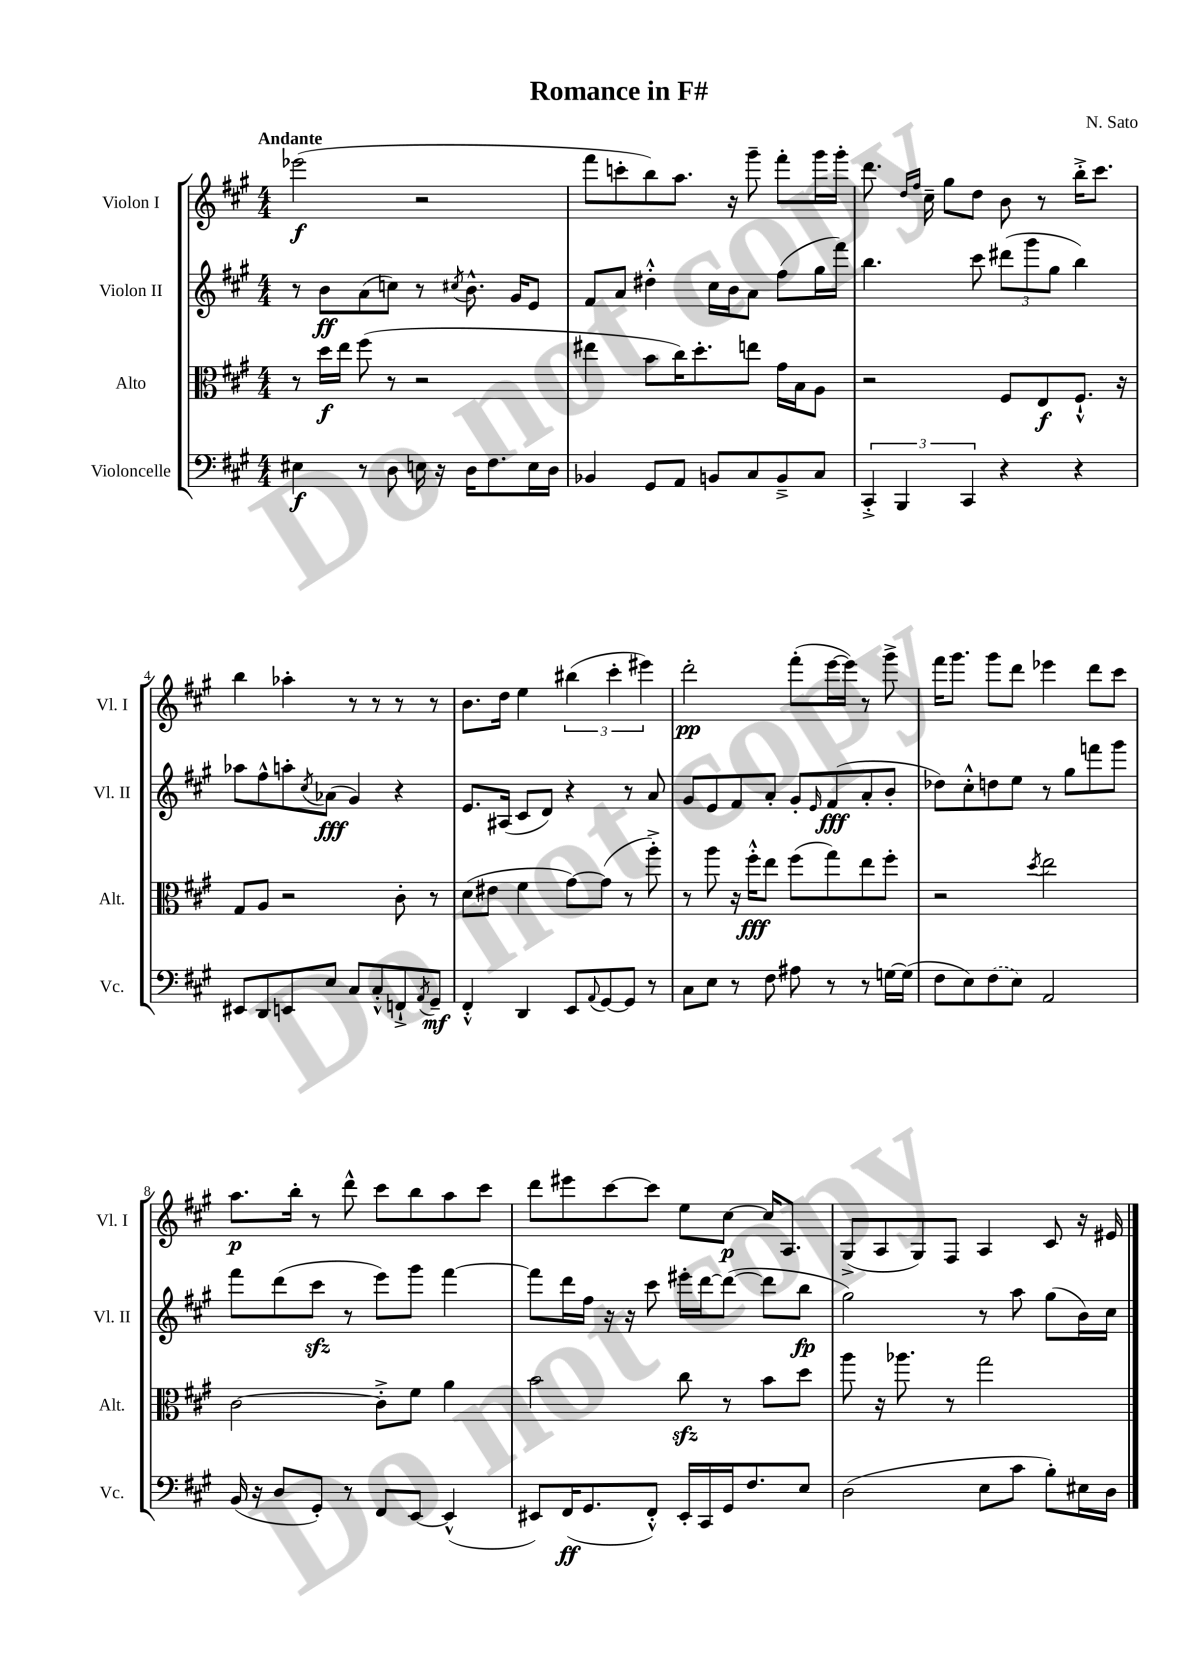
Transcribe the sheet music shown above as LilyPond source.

\header { title = "Romance in F#" composer = "N. Sato" }
<<
\new StaffGroup <<
\new Staff = "s0" \with { instrumentName = "Violon I" shortInstrumentName = "Vl. I" } {
    \clef treble \key a \major \numericTimeSignature \time 4/4 \tempo "Andante"
    ees'''2\f( r2 |
    fis'''8 c'''8-. b''8) a''8. r16 gis'''8-- fis'''8-. gis'''16 gis'''16-. |
    d'''8. \grace { d''16 fis''16 } cis''16-- gis''8 d''8 b'8 r8 b''16-.-> cis'''8. |
    b''4 aes''4-. r8 r8 r8 r8 |
    b'8. d''16 e''4 \tuplet 3/2 { bis''4( cis'''4-. eis'''4) } |
    d'''2-.\pp fis'''8-.( e'''16~ e'''16) r8 gis'''8-> |
    fis'''16 gis'''8. gis'''8 d'''8 ees'''4 d'''8 cis'''8 |
    a''8.\p b''16-. r8 d'''8-^ cis'''8 b''8 a''8 cis'''8 |
    d'''8 eis'''8 cis'''8~ cis'''8 e''8 cis''8~\p cis''16 a8. |
    gis8->( a8 gis8) fis8 a4 cis'8 r16 eis'16 \bar "|." |
}
\new Staff = "s1" \with { instrumentName = "Violon II" shortInstrumentName = "Vl. II" } {
    \clef treble \key a \major \numericTimeSignature \time 4/4
    r8 b'8\ff a'8( c''8) r8 \acciaccatura { cis''8 } b'8.-^ gis'16 e'8 |
    fis'8 a'8 dis''4-.-^ cis''16 b'16 a'8 fis''8( gis''16 fis'''16) |
    b''4. cis'''8 \tuplet 3/2 { dis'''8( gis'''8 gis''8 } b''4) |
    aes''8 fis''8-^ a''8-. \acciaccatura { cis''8 } aes'8\fff( gis'4) r4 |
    e'8. ais16( cis'8 d'8) r4 r8 a'8 |
    gis'8 e'8 fis'8 a'8-. gis'8-. \grace { e'16 } fis'8\fff( a'8-. b'8-. |
    des''8) cis''8-.-^ d''8 e''8 r8 gis''8 f'''8 gis'''8 |
    fis'''8 d'''8( cis'''8\sfz r8 e'''8) gis'''8 fis'''4~ |
    fis'''8 d'''16 fis''16 r16 r16 cis'''8 eis'''16-. d'''16~ d'''8~( d'''8 b''8\fp |
    gis''2) r8 a''8 gis''8( b'16) cis''16 \bar "|." |
}
\new Staff = "s2" \with { instrumentName = "Alto" shortInstrumentName = "Alt." } {
    \clef alto \key a \major \numericTimeSignature \time 4/4
    r8 d''16\f e''16 fis''8( r8 r2 |
    eis''4 b'8 cis''16) d''8.-. e''8 gis'16 b16 a8 |
    r2 fis8 e8\f fis8.-!-^ r16 |
    gis8 a8 r2 cis'8-. r8 |
    d'8( eis'8 fis'4 gis'8~) gis'8( r8 a''8-.->) |
    r8 a''8 r16 fis''16-.-^\fff e''8 fis''8( gis''8) e''8 fis''8-. |
    r2 \acciaccatura { d''8 } e''2 |
    cis'2~ cis'8-.-> fis'8 a'4 |
    b'2 cis''8\sfz r8 b'8 d''8 |
    a''8 r16 aes''8. r8 gis''2 \bar "|." |
}
\new Staff = "s3" \with { instrumentName = "Violoncelle" shortInstrumentName = "Vc." } {
    \clef bass \key a \major \numericTimeSignature \time 4/4
    eis4\f r8 d8 e16 r16 d16 fis8. e16 d16 |
    bes,4 gis,8 a,8 b,8 cis8 b,8---> cis8 |
    \tuplet 3/2 { cis,4-.-> b,,4 cis,4 } r4 r4 |
    eis,8 d,8 e,8 e8 cis8 cis8-.-^ f,8-!-> \acciaccatura { a,8 } gis,8--\mf |
    fis,4-.-^ d,4 e,8 \appoggiatura { a,8 } gis,8~ gis,8 r8 |
    cis8 e8 r8 fis8 ais8 r8 r8 g16~ g16( |
    fis8 e8) \once \slurDashed fis8( e8) a,2 |
    b,16( r16 d8 gis,8-.) r8 fis,8 e,8~ e,4-^( |
    eis,8) fis,16\ff( gis,8. fis,8-.-^) eis,16-. cis,16 gis,16 fis8. e8 |
    d2( e8 cis'8 b8-.) eis16 d16 \bar "|." |
}
>>
>>
